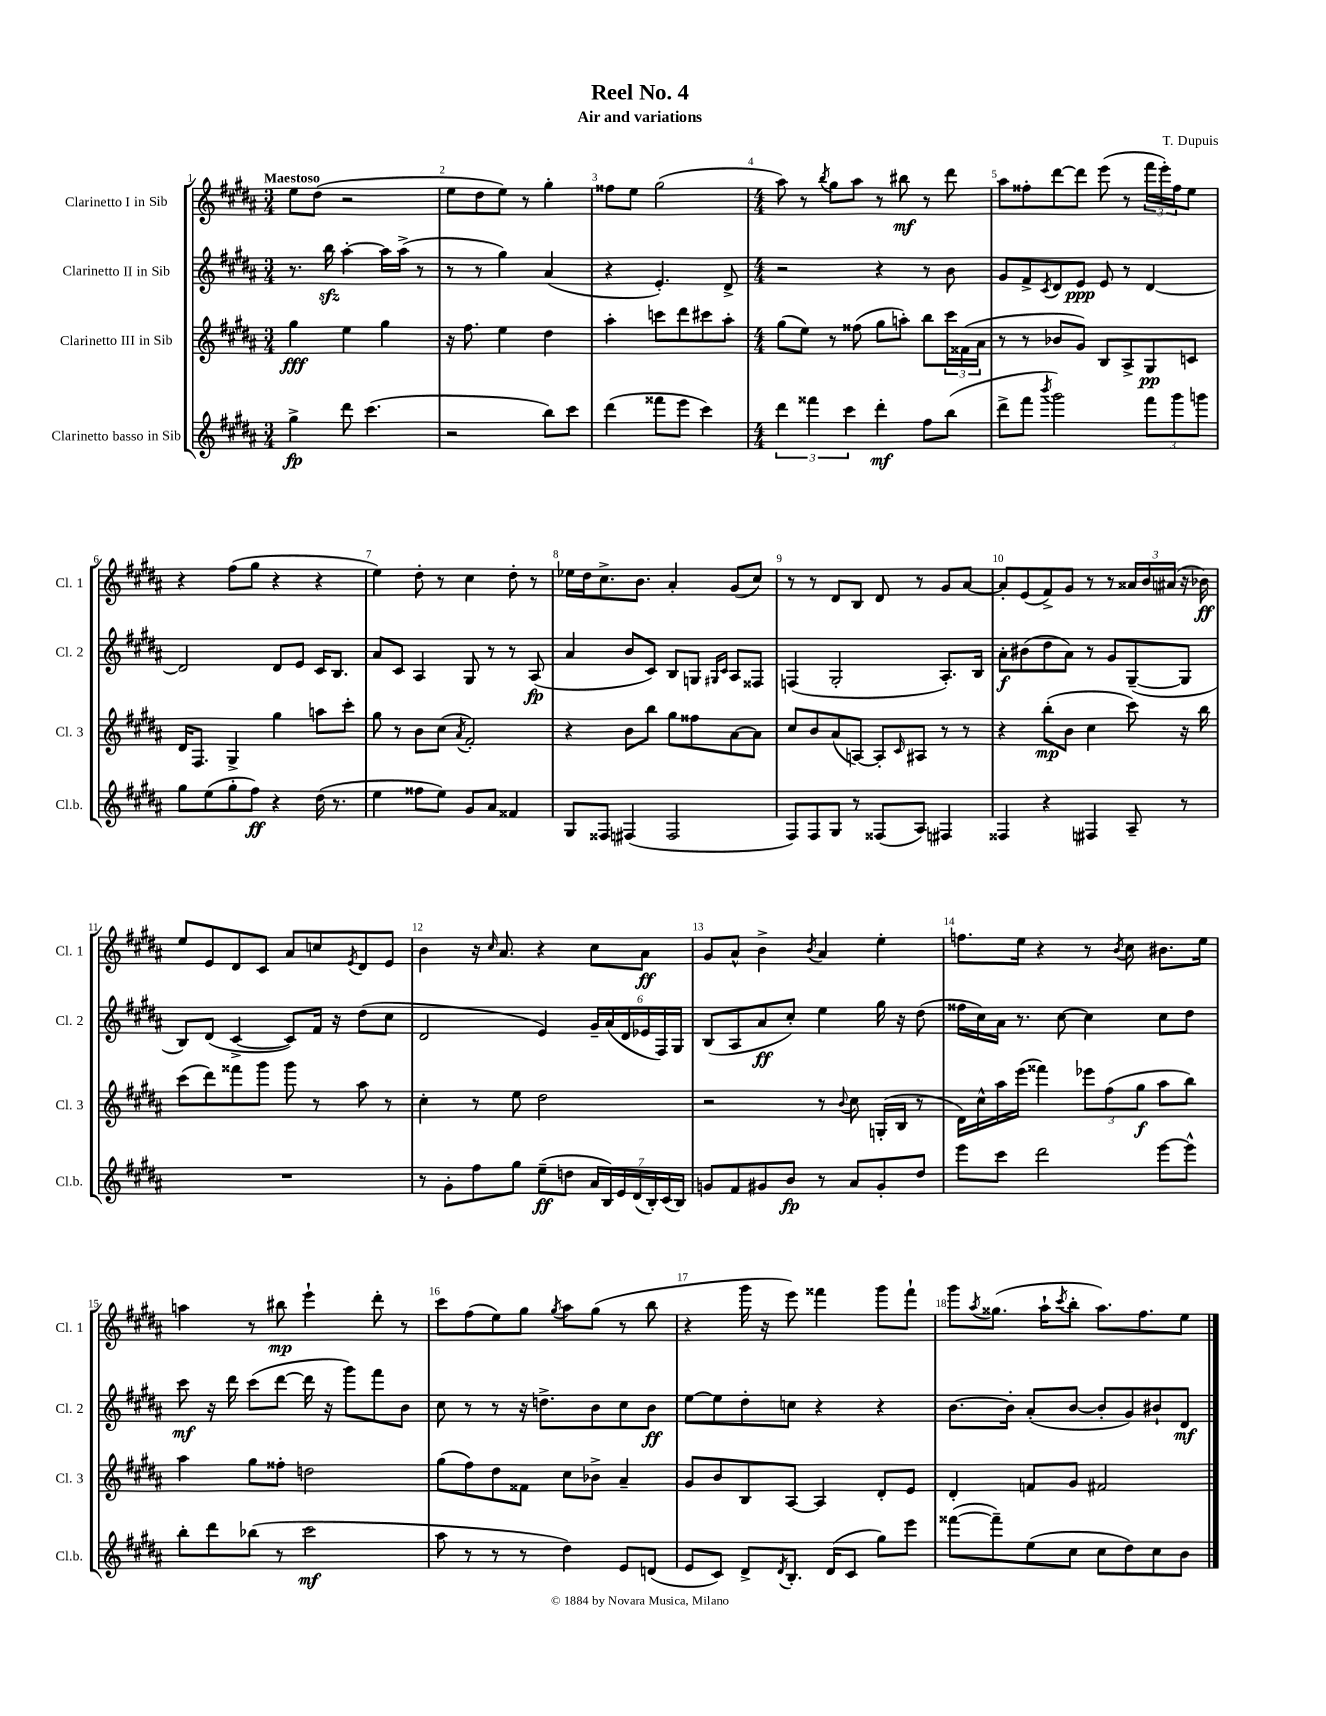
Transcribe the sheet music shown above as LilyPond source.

\header { title = "Reel No. 4" composer = "T. Dupuis" subtitle = "Air and variations" }
<<
\new StaffGroup <<
\new Staff = "s0" \with { instrumentName = "Clarinetto I in Sib" shortInstrumentName = "Cl. 1" } {
    \clef treble \key b \major \numericTimeSignature \time 3/4 \tempo "Maestoso"
    e''8 dis''8( r2 |
    e''8 dis''8 e''8) r8 gis''4-. |
    fisis''8 e''8 gis''2( |
    \numericTimeSignature \time 4/4 ais''8) r8 \acciaccatura { b''8 } gis''8 ais''8 r8 bis''8\mf r8 dis'''8 |
    ais''8 fisis''8-. dis'''8~ dis'''8 e'''8( r8 \tuplet 3/2 { fis'''16 e'''16-.) fisis''16 } e''8 |
    r4 fis''8( gis''8 r4 r4 |
    e''4) dis''8-. r8 cis''4 dis''8-. r8 |
    ees''16 dis''16 cis''8.-> b'8. ais'4-. gis'8( cis''8) |
    r8 r8 dis'8 b8 dis'8 r8 gis'8 ais'8~ |
    ais'8-. e'8( fis'8->) gis'8 r8 r8 \tuplet 3/2 { aisis'16 b'16 ais'16( } r16 bes'16\ff) |
    e''8 e'8 dis'8 cis'8 ais'8 c''8 \acciaccatura { e'8 } dis'8 e'8 |
    b'4 r16 \grace { cis''16 } ais'8. r4 cis''8 ais'8\ff |
    gis'8 ais'8-^ b'4-> \acciaccatura { b'8 } ais'4 e''4-. |
    f''8. e''16 r4 r8 \acciaccatura { b'8 } cis''8 bis'8. e''16 |
    a''4 r8 bis''8\mp e'''4-! dis'''8-. r8 |
    cis'''8 fis''8( e''8) gis''8 \acciaccatura { gis''8 } ais''8 gis''8( r8 b''8 |
    r4 gis'''16 r16 e'''8) fisis'''4 gis'''8 fisis'''8-! |
    gis'''8 \acciaccatura { ais''8 } gisis''8.( ais''16-! \acciaccatura { cis'''8 } b''8-. ais''8.) fis''8. e''8 \bar "|." |
}
\new Staff = "s1" \with { instrumentName = "Clarinetto II in Sib" shortInstrumentName = "Cl. 2" } {
    \clef treble \key b \major \numericTimeSignature \time 3/4
    r8. b''16\sfz ais''4~-. ais''16 ais''16->( r8 |
    r8 r8 gis''4) ais'4( |
    r4 e'4.-.) dis'8-> |
    \numericTimeSignature \time 4/4 r2 r4 r8 b'8 |
    gis'8 fis'8-> \acciaccatura { cis'8 } dis'8 e'8\ppp e'8 r8 dis'4~ |
    dis'2 dis'8 e'8 cis'16 b8. |
    ais'8 cis'8 ais4 gis8 r8 r8 ais8\fp( |
    ais'4 b'8 cis'8) b8 g8 \grace { gis16 cis'16 } ais8 fisis8 |
    f4( gis2-. ais8.-.) b16 |
    ais'8-.\f bis'8( dis''8 ais'8) r8 gis'8 gis8~--( gis8 |
    b8) dis'8( cis'4~-> cis'8) fis'16 r16 dis''8( cis''8 |
    dis'2 e'4) \tuplet 6/4 { gis'16-- ais'16( dis'16 ees'16 fis16) gis16 } |
    b8( ais8 ais'8\ff cis''8-.) e''4 gis''16 r16 dis''8( |
    fisis''16 cis''16) ais'16 r8. cis''8~ cis''4 cis''8 dis''8 |
    cis'''8\mf r16 dis'''16 cis'''8( dis'''8~ dis'''16 r16 gis'''8) fis'''8 b'8 |
    cis''8 r8 r8 r16 d''8.-> b'8 cis''8 b'8\ff |
    e''8~ e''8 dis''8-. c''8 r4 r4 |
    b'8.~ b'16-. ais'8-.( b'8~ b'8-. gis'8) bis'8-! dis'8\mf \bar "|." |
}
\new Staff = "s2" \with { instrumentName = "Clarinetto III in Sib" shortInstrumentName = "Cl. 3" } {
    \clef treble \key b \major \numericTimeSignature \time 3/4
    gis''4\fff e''4 gis''4 |
    r16 fis''8. e''4 dis''4 |
    ais''4-. c'''8 dis'''8 cis'''8 ais''8-. |
    \numericTimeSignature \time 4/4 gis''8( e''8) r8 fisis''8( gis''8 a''8-.) b''8 \tuplet 3/2 { cis'''16 fisis'16( ais'16 } |
    r8 r8 bes'8 gis'8) b8 ais8-> gis8\pp c'8 |
    dis'16 fis8. gis4-> gis''4 a''8 cis'''8-. |
    gis''8 r8 b'8 cis''8( \acciaccatura { ais'8 } fis'2-.) |
    r4 b'8 b''8 gis''8 fisis''8 ais'8~ ais'8 |
    cis''8 b'8 ais'8( a8~) a8-. \grace { cis'16 } ais8 r8 r8 |
    r4 b''8-.\mp( b'8 cis''4 cis'''8) r16 b''16 |
    cis'''8( dis'''8) fisis'''8 gis'''8 gis'''8 r8 ais''8 r8 |
    cis''4-. r8 e''8 dis''2 |
    r2 r8 \appoggiatura { b'8 } cis''8 g16-.( b16 r8 |
    dis'16) cis''16-^ ais''16 e'''16( fisis'''4) \tuplet 3/2 { ees'''8 fis''8( gis''8\f } ais''8 b''8) |
    ais''4 gis''8 fisis''8-. d''2 |
    gis''8( fis''8) dis''8 fisis'8 cis''8 bes'8-> ais'4-- |
    gis'8 b'8 b8 ais8~ ais4 dis'8-. e'8 |
    dis'4-. f'8 gis'8 fis'2 \bar "|." |
}
\new Staff = "s3" \with { instrumentName = "Clarinetto basso in Sib" shortInstrumentName = "Cl.b." } {
    \clef treble \key b \major \numericTimeSignature \time 3/4
    gis''4->\fp dis'''8 cis'''4.( |
    r2 b''8) cis'''8 |
    dis'''4( fisis'''8 e'''8 cis'''4) |
    \numericTimeSignature \time 4/4 \tuplet 3/2 { dis'''4 fisis'''4 cis'''4 } dis'''4-.\mf fis''8 b''8( |
    dis'''8-> fis'''8 \acciaccatura { b'''8 } gis'''2) \tuplet 3/2 { fis'''8 gis'''8 g'''8 } |
    gis''8 e''8( gis''8-. fis''8\ff) r4 dis''16( r8. |
    e''4 fisis''8 e''8) gis'8 ais'8 fisis'4 |
    gis8 fisis8 fis4( fis2 |
    fis8) fis8 gis8 r8 fisis8( ais8) fis4 |
    fisis4 r4 fis4 ais8-- r8 |
    R1 |
    r8 gis'8-. fis''8 gis''8 e''8--\ff( d''8 \tuplet 7/4 { ais'16 b16) e'16 dis'16( b16-.) cis'16( b16) } |
    g'8 fis'8 gis'8 b'8\fp r8 ais'8 gis'8-. dis''8 |
    e'''8 cis'''8 dis'''2 e'''8~ e'''8-^ |
    b''8-. dis'''8 bes''8( r8 cis'''2\mf |
    ais''8 r8 r8 r8 dis''4) e'8 d'8( |
    e'8 cis'8) dis'8-> \acciaccatura { dis'8 } b8.-. dis'16( cis'8 gis''8) e'''8 |
    fisis'''8~( fisis'''8--) e''8( cis''8 cis''8 dis''8) cis''8 b'8 \bar "|." |
}
>>
>>
\layout { \context { \Score \override BarNumber.break-visibility = ##(#f #t #t) barNumberVisibility = #all-bar-numbers-visible } }
